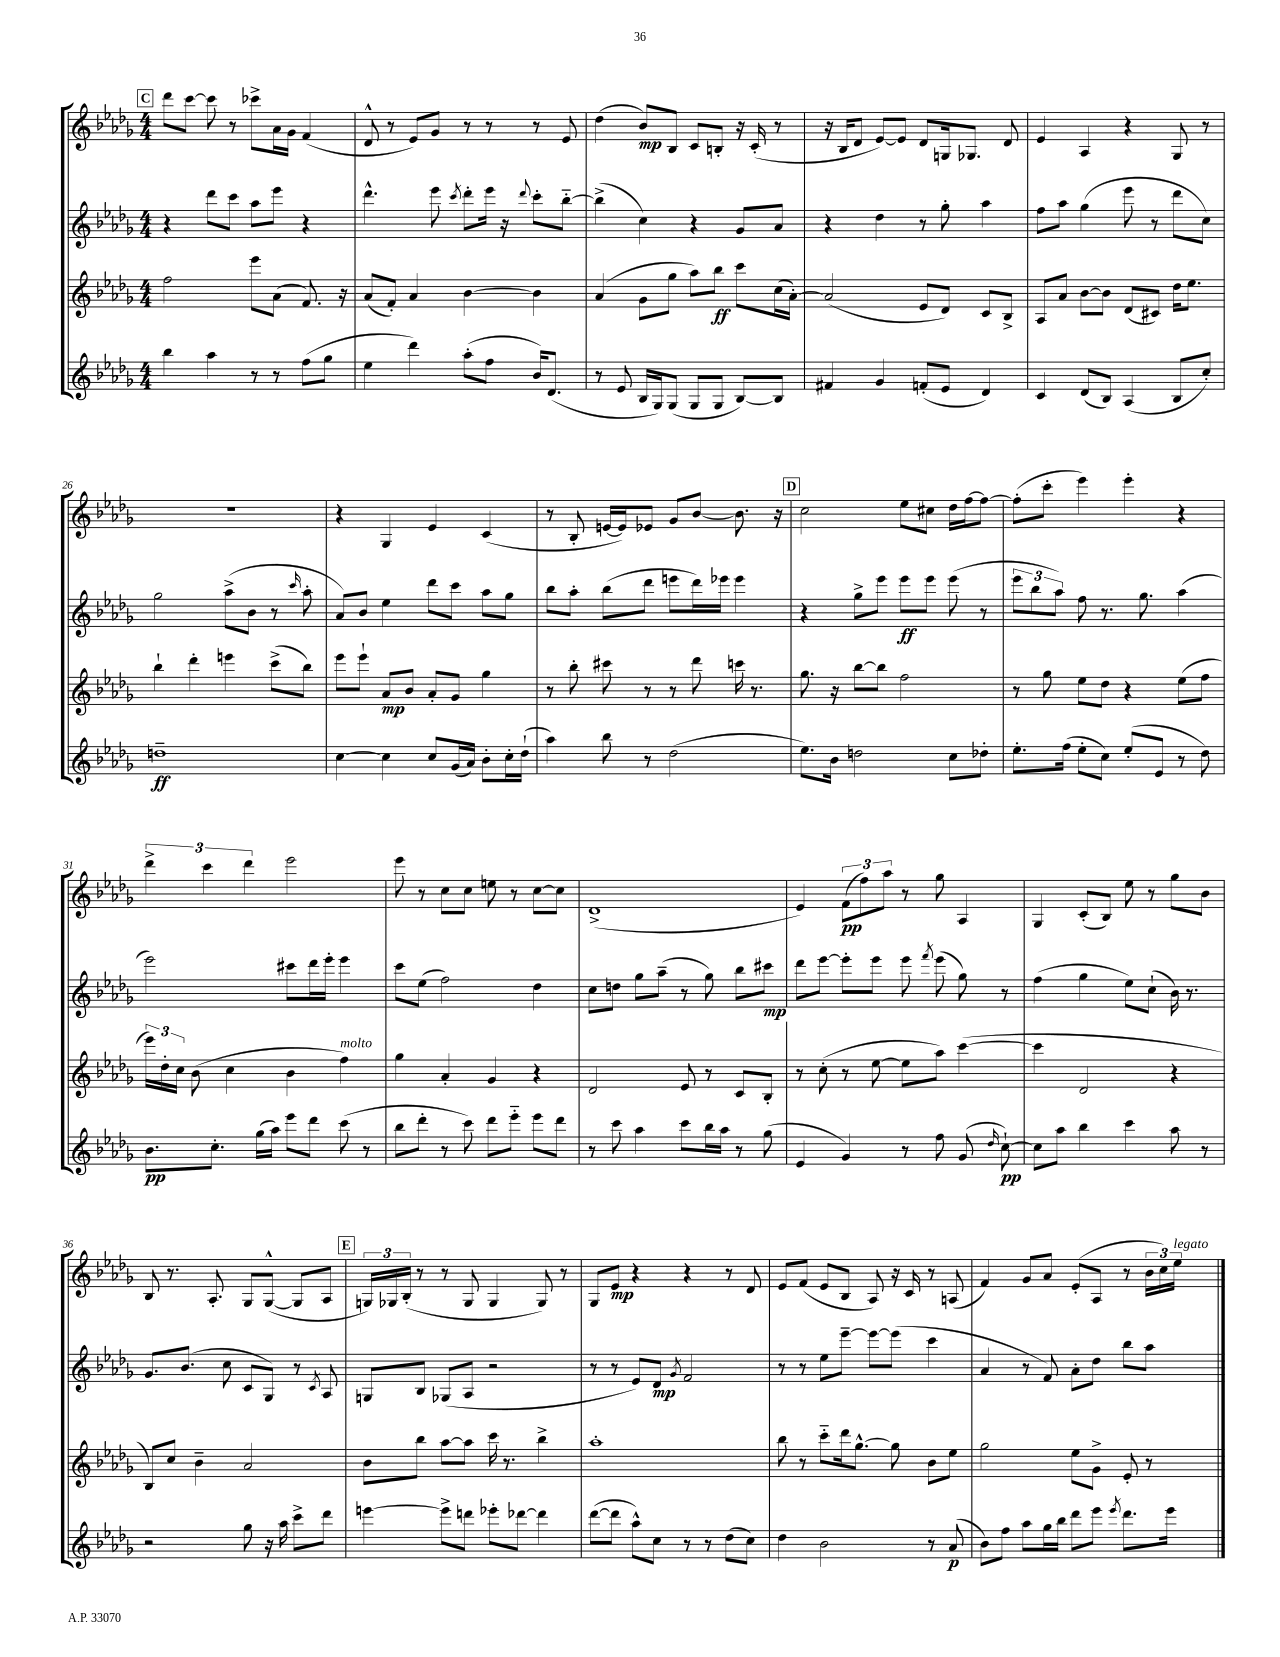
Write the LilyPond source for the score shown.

<<
\new StaffGroup <<
\new Staff = "s0" {
    \clef treble \key des \major \numericTimeSignature \time 4/4
    \autoBeamOff \mark \markup { \box "C" } des'''8[ c'''8]~ c'''8 r8 ces'''8[-> aes'16 ges'16] f'4( |
    des'8-^ r8 ees'8[) ges'8] r8 r8 r8 ees'8 |
    des''4( bes'8[\mp) bes8] c'8[ b8]-. r16 c'16-.( r8 |
    r16 bes16[ des'8] ees'8[~) ees'8] des'8[ g16 ges8.] des'8 |
    ees'4 aes4 r4 ges8 r8 |
    r1 |
    r4 ges4 ees'4 c'4( |
    r8 bes8-. e'16[~ e'16) ees'8] ges'8[ bes'8]~ bes'8. r16 |
    \mark \markup { \box "D" } c''2 ees''8[ cis''8] des''16[ f''16~ f''8]~ |
    f''8[-.( c'''8]-. ees'''4) ees'''4-. r4 |
    \tuplet 3/2 { des'''4-> c'''4 des'''4 } ees'''2 |
    ees'''8 r8 c''8[ c''8] e''8 r8 c''8[~ c''8] |
    des'1->( |
    ees'4) \tuplet 3/2 { f'8[\pp( f''8) aes''8] } r8 ges''8 aes4 |
    ges4 c'8[-.( bes8]) ees''8 r8 ges''8[ bes'8] |
    bes8 r8. aes8.-. ges8[ ges8]~-^( ges8[ aes8] |
    \mark \markup { \box "E" } \tuplet 3/2 { g16[) ges16 bes16]-.( } r8 r8 ges8 ges4 ges8) r8 |
    ges8[ ees'8]\mp r4 r4 r8 des'8 |
    ees'8[ f'8]( ees'8[ bes8] aes8) r16 c'16 r8 a8( |
    f'4) ges'8[ aes'8] ees'8[-.( aes8] r8 \tuplet 3/2 { bes'16[ c''16) ees''16]^\markup { \italic "legato" } } \bar "|." |
}
\new Staff = "s1" {
    \clef treble \key des \major \numericTimeSignature \time 4/4
    \autoBeamOff \mark \markup { \box "C" } r4 des'''8[ c'''8] aes''8[ ees'''8] r4 |
    des'''4.-^ ees'''8 \acciaccatura { c'''8 } des'''8[-. ees'''16] r16 \appoggiatura { des'''8 } c'''8[-. bes''8]~-_ |
    bes''4->( c''4) r4 ges'8[ aes'8] |
    r4 des''4 r8 ges''8-. aes''4 |
    f''8[ aes''8] ges''4( ees'''8 r8 des'''8[ c''8]) |
    ges''2 aes''8[->( bes'8] r8 \grace { c'''16 } aes''8-. |
    aes'8[) bes'8] ees''4 des'''8[ c'''8] aes''8[ ges''8] |
    bes''8[ aes''8]-. bes''8[( des'''8] e'''8[ des'''16) ees'''16] ees'''4 |
    \mark \markup { \box "D" } r4 ges''8[-> ees'''8] ees'''8[\ff ees'''8] ees'''8( r8 |
    \tuplet 3/2 { ees'''8[ bes''8 aes''8]) } f''8 r8. ges''8. aes''4( |
    ees'''2) cis'''8[ des'''16 ees'''16]-. ees'''4 |
    c'''8[ ees''8]( f''2) des''4 |
    c''8[ d''8] ges''8[ aes''8]--( r8 ges''8) bes''8[ cis'''8]\mp |
    des'''8[ ees'''8]~ ees'''8[-. ees'''8] ees'''8 \acciaccatura { f'''8 } ees'''8( ges''8) r8 |
    f''4( ges''4 ees''8[) c''8]-!( bes'16) r8. |
    ges'8.[ bes'8.]( c''8 c'8[ ges8]) r8 \acciaccatura { c'8 } aes8 |
    \mark \markup { \box "E" } g8[ bes8] ges8[( aes8] r2 |
    r8 r8 ees'8[) des'8]\mp \acciaccatura { ges'8 } f'2 |
    r8 r8 ees''8[ ees'''8]~-- ees'''8[~ ees'''8]( c'''4 |
    aes'4 r8 f'8) aes'8[-. des''8] bes''8[ aes''8] \bar "|." |
}
\new Staff = "s2" {
    \clef treble \key des \major \numericTimeSignature \time 4/4
    \autoBeamOff \mark \markup { \box "C" } f''2 ees'''8[ aes'8]( f'8.) r16 |
    aes'8[( f'8]-.) aes'4 bes'4~ bes'4 |
    aes'4( ges'8[ ges''8] aes''8[) bes''8]\ff c'''8[ c''16( aes'16]~-.) |
    aes'2( ees'8[ des'8]) c'8[ bes8]-> |
    aes8[ aes'8] bes'8[~ bes'8] des'8[( cis'8]) des''16[ ees''8.] |
    bes''4-! des'''4-. e'''4 c'''8[->( bes''8]) |
    ees'''8[ ees'''8]-! aes'8[\mp bes'8] aes'8[-. ges'8] ges''4 |
    r8 bes''8-. cis'''8 r8 r8 des'''8 c'''16 r8. |
    \mark \markup { \box "D" } ges''8. r16 bes''8[~ bes''8] f''2 |
    r8 ges''8 ees''8[ des''8] r4 ees''8[( f''8] |
    \tuplet 3/2 { ees'''16[) des''16-. c''16] } bes'8( c''4 bes'4 f''4^\markup { \italic "molto" }) |
    ges''4 aes'4-. ges'4 r4 |
    des'2 ees'8 r8 c'8[ bes8]-. |
    r8 c''8-.( r8 ees''8~ ees''8[ aes''8]) c'''4~( |
    c'''4 des'2 r4 |
    bes8[) c''8] bes'4-- aes'2 |
    \mark \markup { \box "E" } bes'8[ bes''8] aes''8[~ aes''8] c'''16 r8. bes''4-> |
    aes''1-. |
    bes''8 r8 c'''8[-_ des'''16 ges''8.]~-^ ges''8 bes'8[ ees''8] |
    ges''2 ees''8[ ges'8]-> ees'8-. r8 \bar "|." |
}
\new Staff = "s3" {
    \clef treble \key des \major \numericTimeSignature \time 4/4
    \autoBeamOff \mark \markup { \box "C" } bes''4 aes''4 r8 r8 f''8[( ges''8] |
    ees''4 des'''4) aes''8[-.( f''8] bes'16[) des'8.]( |
    r8 ees'8 bes16[ ges16) ges8]( ges8[ ges8] bes8[~) bes8] |
    fis'4 ges'4 f'8[-.( ees'8] des'4) |
    c'4 des'8[( bes8]) aes4( bes8[ c''8]-.) |
    d''1--\ff |
    c''4~ c''4 c''8[ ges'16( aes'16]) bes'8[-. c''16-. des''16]-!( |
    aes''4) bes''8 r8 des''2( |
    \mark \markup { \box "D" } ees''8.[) bes'16] d''2 c''8[ des''8]-. |
    ees''8.[-. f''16]( ees''8[-. c''8]) ees''8[-.( ees'8] r8 des''8) |
    bes'8.[\pp c''8.]-. ges''16[( aes''16]) ees'''8[ des'''8] c'''8( r8 |
    bes''8[ des'''8]-. r8 c'''8) des'''8[ ees'''8]-_ ees'''8[ des'''8] |
    r8 c'''8 aes''4 c'''8[ bes''16 aes''16] r8 ges''8( |
    ees'4 ges'4) r8 f''8 ges'8( \grace { des''16 } c''8~-!\pp) |
    c''8[ aes''8] bes''4 c'''4 aes''8 r8 |
    r2 ges''8 r16 aes''16 c'''8[-> des'''8] |
    \mark \markup { \box "E" } e'''4~ e'''8[-> d'''8] ees'''8[-. des'''8]~ des'''4 |
    des'''8[~( des'''8] aes''8[-^) c''8] r8 r8 des''8[( c''8]) |
    des''4 bes'2 r8 aes'8\p( |
    bes'8[) f''8] aes''8[ ges''16 bes''16] des'''8[ ees'''8] \acciaccatura { ees'''8 } des'''8.[ ees'''16] \bar "|." |
}
>>
>>
\layout { \context { \Score currentBarNumber = #21 } }
